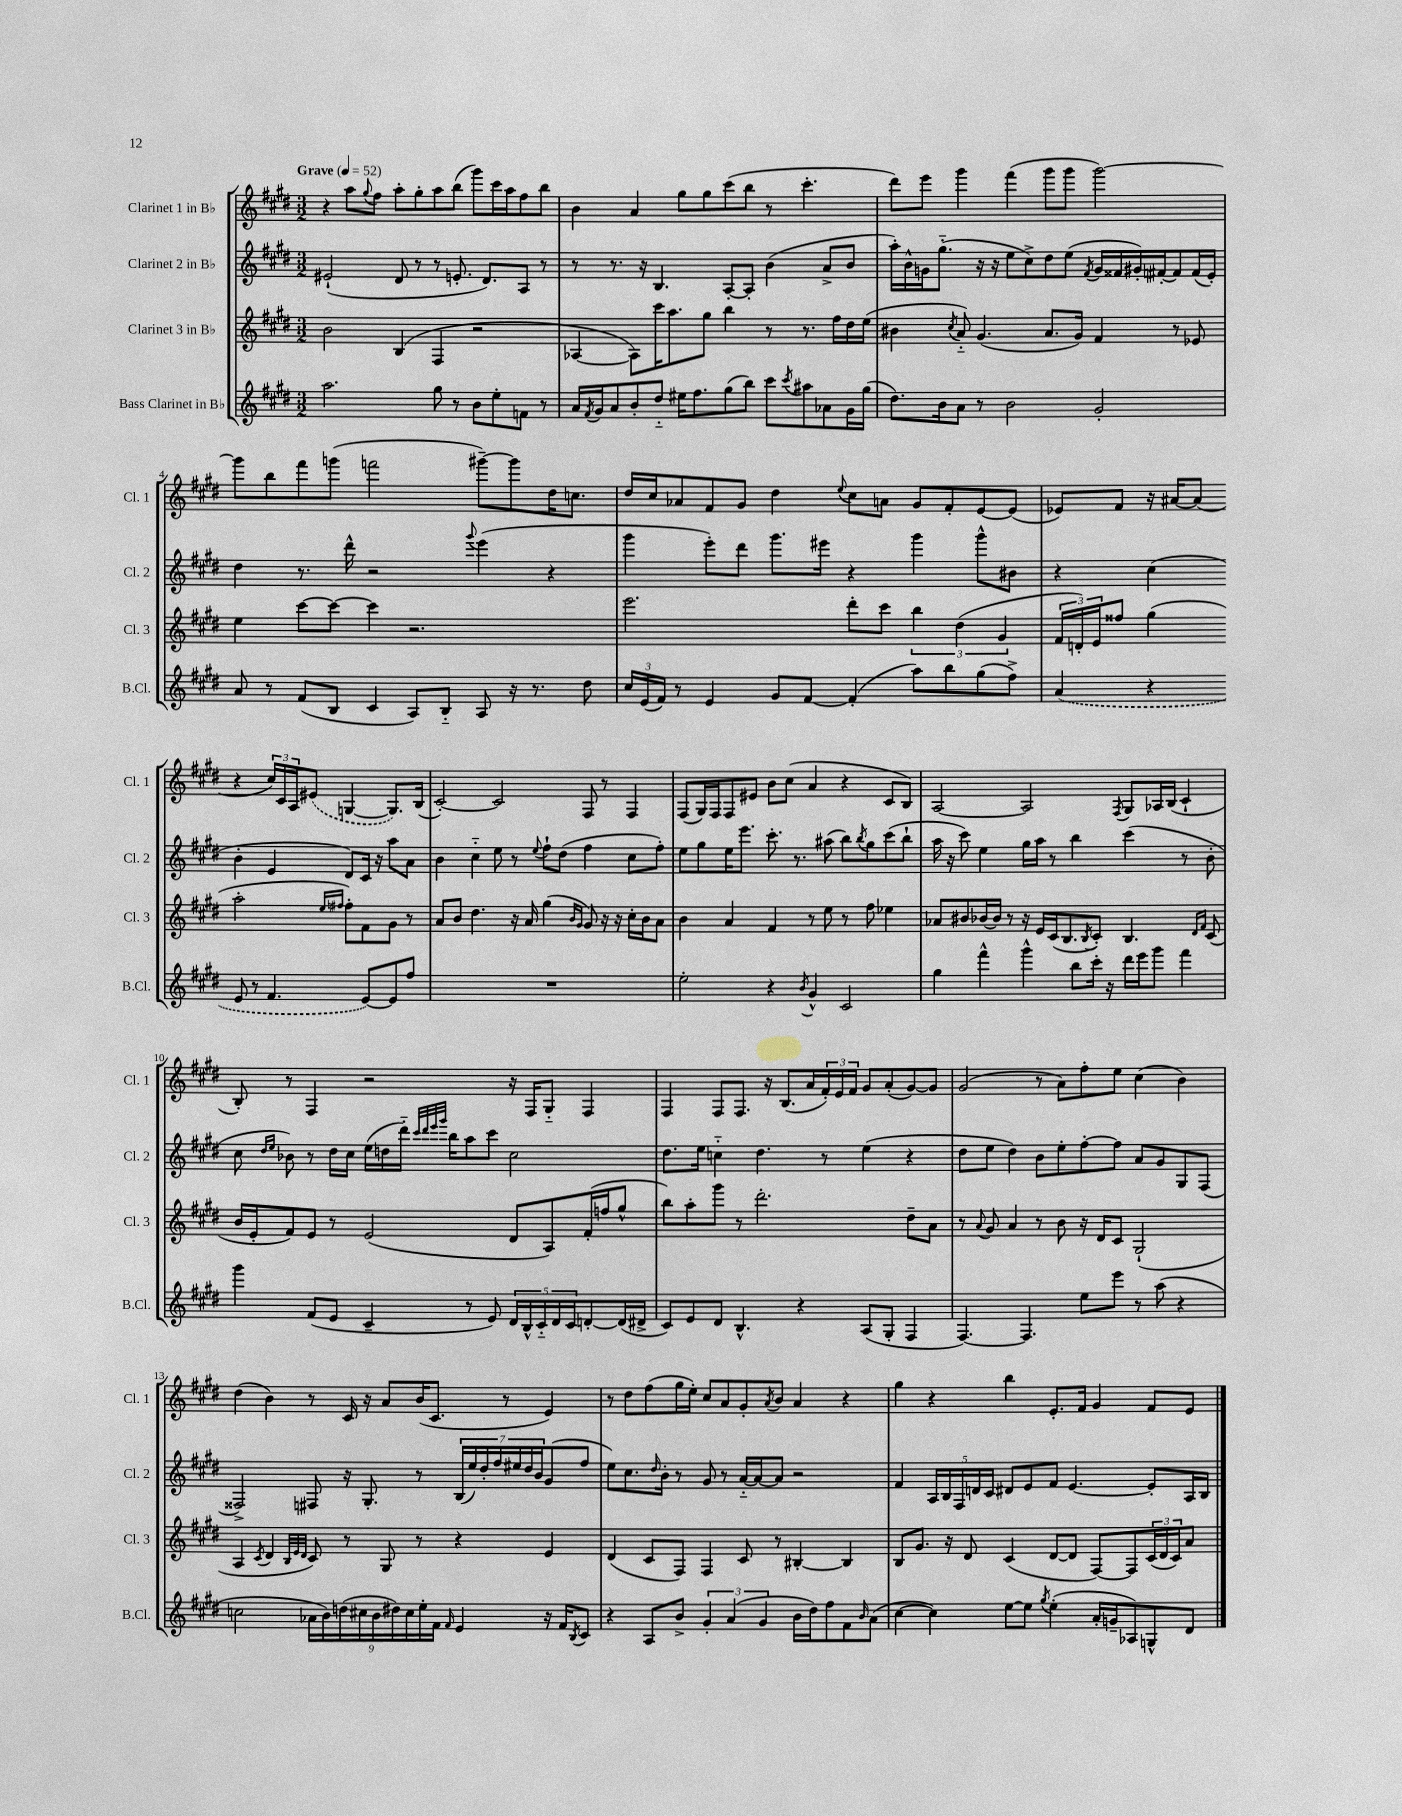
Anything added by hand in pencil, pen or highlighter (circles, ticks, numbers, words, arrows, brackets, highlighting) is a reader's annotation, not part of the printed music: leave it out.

**kern	**kern	**kern	**kern
*staff4	*staff3	*staff2	*staff1
*clefG2	*clefG2	*clefG2	*clefG2
*k[f#c#g#d#]	*k[f#c#g#d#]	*k[f#c#g#d#]	*k[f#c#g#d#]
*M3/2	*M3/2	*M3/2	*M3/2
*MM52	*MM52	*MM52	*MM52
2.aa	2b	(2e#`	4r
.	.	.	8aa
.	.	.	8qqgg#
.	.	.	8ff#
.	(4B	8d#	8aa'
.	.	8r	8gg#'
8gg#	4F#	8r	8aa
8r	.	8.e'	(8bb
8b	2r	.	8ggg#)
.	.	8.d#)	.
8ee'	.	.	16ccc#
.	.	.	16aa
8f	.	8A	8ff#
8r	.	8r	8bb
=	=	=	=
16a	[4A-	8r	4b
8qf#	.	.	.
16g#	.	.	.
8a	.	8.r	.
8b'	8A-])	.	4a
.	.	16r	.
8dd#'~	16ccc#	4.B	.
.	8.aa	.	.
16ee#	.	.	8gg#
8.ff#	.	.	.
.	8gg#	.	8gg#
(8gg#	4bb	[8A'	(8ccc#
8bb)	.	8A']	8bb
8ccc#	8r	(4b	8r
8qccc#	.	.	.
8aa#	8.r	.	4.ccc#'
8a-	.	8a^	.
.	16ff#	.	.
16g#	16dd#	8b	.
(16gg#	(16ee	.	.
=	=	=	=
8.dd#)	4b#	16aa')	8ddd#)
.	.	16b^^	.
.	.	16g	8eee
16b	.	(8.gg#'~	.
.	8qcc#	.	.
8a	8a'~)	.	4ggg#
8r	(4.g#	16r	.
.	.	16r	.
2b	.	8ee	(4fff#
.	.	8cc#^)	.
.	8.a	8dd#	8ggg#
.	.	(8ee	8ggg#
.	16g#)	.	.
.	.	8qf#	.
2g#'	4f#	16g	[2ggg#)
.	.	16f##	.
.	.	16g#')	.
.	.	[16f#'	.
.	8r	8f#]	.
.	8e-	(16f#	.
.	.	16e')	.
=	=	=	=
8a	4ee	4dd#	8ggg#]
8r	.	.	8bb
(8f#	[8ccc#	8.r	8fff#
8B	8ccc#_	.	(8ggg
.	.	16ddd#^^	.
4c#	4ccc#]	2r	2fff
8A)	2.r	.	.
8B'~	.	.	.
.	.	8qqggg#	.
8A	.	(4eee	[8ggg#~)
16r	.	.	8ggg#]
8.r	.	.	.
.	.	4r	16dd#
.	.	.	8.cc
8dd#	.	.	.
=	=	=	=
24cc#	2.eee	4ggg#	16dd#
(24e	.	.	.
.	.	.	16cc#
24f#)	.	.	.
8r	.	.	8a-
4e	.	8eee')	8f#
.	.	8ddd#	8g#
8g#	.	8.ggg#	4dd#
[8f#	.	.	.
.	.	16eee#	.
.	.	.	8qqee
(4f#']	8ddd#'	4r	8cc#
.	8ccc#	.	8a
8aa)	6bb	4ggg#	8g#
8bb	.	.	8f#'
.	(6dd#	.	.
(8gg#	.	8ggg#^^	[8e
.	6g#	.	.
8ff#^)	.	8b#	(8e]
=	=	=	=
(4a	24f#	4r	8e-)
.	24d')	.	.
.	24e	.	.
.	8ff##	.	8f#
4r	(4gg#	(4cc#	16r
.	.	.	[16a#
.	.	.	(8a#]
8e	2aa'	4b'	4r
8r	.	.	.
4.f#	.	4e	24cc#)
.	.	.	24c#
.	.	.	24A
.	.	.	(8e#
.	16qqee	.	.
.	16qqff#	.	.
.	8ff#')	8d#)	[4G
[8e)	8f#	16c#	.
.	.	16r	.
8e]	8g#	8aa	8.G])
8ff#	8r	8a	.
.	.	.	(16B
=	=	=	=
1.r	8a	4b	[2c#')
.	8b	.	.
.	4.dd#	4cc#'~	.
.	.	8ee	2c#]
.	16r	8r	.
.	16a	.	.
.	.	8qqee	.
.	(4gg#	8ff#`	.
.	.	(8dd#	.
.	16qqb	.	.
.	16qqg#	.	.
.	8g#)	4ff#	8F#
.	16r	.	8r
.	16r	.	.
.	16cc#'	8cc#	4F#
.	16b	.	.
.	8a	8ff#')	.
=	=	=	=
2ee'	4b	8ee	(8F#
.	.	8gg#	16G#)
.	.	.	16F#
.	4a	16ee	8F#
.	.	8.eee	.
.	.	.	8e#
4r	4f#	8.ccc#'	8b
.	.	.	(8cc#
.	.	8.r	.
8qb	.	.	.
4g#^^	8r	.	4a
.	8ee	(8aa#	.
2c#	8r	8bb)	4r
.	.	8qbb	.
.	8ff#	8gg#	.
.	4ee-	(8ccc#	8c#
.	.	8bb`	8B)
=	=	=	=
4gg#	8a-	16aa	[2A
.	.	16r	.
.	8b#	8ccc#)	.
4fff#^^	[16b-	4ee	.
.	16b-]	.	.
.	8r	.	.
4ggg#^^	16r	16gg#	2A]
.	16e	16aa	.
.	(16c#	8r	.
.	8.B	.	.
8bb	.	4bb	.
.	8qB	.	.
16ccc#'	8c#')	.	.
16r	.	.	.
.	.	.	8qF#
16ddd#	4.B	(4ccc#	8G#
16eee	.	.	.
8ggg#	.	.	16A-
.	.	.	(16B
4fff#	.	8r	4c#`
.	16qqd#	.	.
.	16qqf#	.	.
.	(8c#	8b'	.
=	=	=	=
4ggg#	16b	8cc#	8B')
.	16e'	.	.
.	.	16qqdd#	.
.	.	16qqee	.
.	8f#)	8b-)	8r
(8f#	8e	8r	4F#
8e	8r	16dd#	.
.	.	16cc#	.
4c#~	(2e	(16ee	2r
.	.	16dd	.
.	.	16ddd#'~)	.
.	.	32qqccc#	.
.	.	32qqddd#	.
.	.	32qqeee	.
.	.	32qqggg#	.
.	.	16bb	.
8r	.	8aa	.
8e)	.	8ccc#	.
20d#	8d#	2cc#	16r
20B^^	.	.	.
.	.	.	16F#
20c#'~	.	.	.
.	8A)	.	8G#'~
20d#	.	.	.
20c#	.	.	.
[8d'	(16f#'	.	4F#
.	16ff	.	.
(16d]	8gg#^^	.	.
16d#^	.	.	.
=	=	=	=
8c#)	8bb)	8.dd#	4F#
8e	8aa'	.	.
.	.	16ee	.
8d#	8ggg#	4cc'~	8F#
4.B^^	8r	.	8.F#
.	2.ddd#'	4.dd#	.
.	.	.	16r
.	.	.	(8.B
4r	.	.	.
.	.	.	16a
.	.	8r	24f#')
.	.	.	24e
.	.	.	24f#
(8A	.	(4ee	8g#
8G#'	.	.	(8a'
4F#	8dd#~	4r	[8g#)
.	8a	.	8g#]
=	=	=	=
[4.F#)	8r	8dd#	(2g#
.	8qqa	.	.
.	8g#	8ee	.
.	4a	4dd#)	.
4.F#]	.	.	.
.	8r	8b	8r
.	8b	8ee'	8a)
8ee	16r	[8ff#'	8ff#'
.	16d#	.	.
8eee	8c#	8ff#]	8ee
8r	(2G#`	8a	(4cc#
(8aa	.	8g#	.
4r	.	8G#	4b)
.	.	(8F#	.
=	=	=	=
2cc	4A	2F##^)	(4dd#
.	8qc#	.	.
.	4d#	.	4b)
.	32qqB	.	.
.	32qqe	.	.
.	32qqd#	.	.
18a-	8c#)	8F#	8r
18b)	.	.	.
(18dd	.	.	.
.	8r	16r	16c#
18cc#	.	.	.
.	.	8.G#'	16r
18b	.	.	.
.	8G#	.	8a
18dd#)	.	.	.
18cc#	.	.	.
.	8r	8r	(16b
18ee'	.	.	.
.	.	.	8.c#
18f#	.	.	.
16qqf#	.	.	.
4e	4r	(28B	.
.	.	28ee)	.
.	.	28dd#'	.
.	.	28ff#	.
.	.	.	8r
.	.	28ee#	.
.	.	28dd#	.
.	.	28b	.
16r	4e	(8g#	4e)
16f#	.	.	.
8qB	.	.	.
8c#	.	8ff#	.
=	=	=	=
4r	(4d#	8ee)	8r
.	.	8.cc#	8dd#
8A	8c#	.	(8ff#
.	.	16qqdd#	.
.	.	16b'	.
8b^	8F#)	8r	16gg#
.	.	.	16ee')
6g#'	4F#	8g#	8cc#
.	.	8r	8a
(6a	.	.	.
.	8c#	[16a'~	8g#'
.	.	16a_	.
6g#	.	.	.
.	.	.	8qa
.	8r	8a]	8b
16b	[4B#'	2r	4a
16dd#)	.	.	.
8ff#	.	.	.
8f#	4B#]	.	4r
16qqb	.	.	.
(8a	.	.	.
=	=	=	=
[4cc#	8B	4f#	4gg#
.	8.g#	.	.
4cc#])	.	20A	4r
.	.	20B	.
.	16r	.	.
.	.	20F#	.
.	8d#	.	.
.	.	20d	.
.	.	20c#	.
[8ee	(4c#	8d#	4bb
8ee]	.	8e	.
8qgg#	.	.	.
(4ee'	[8d#	8f#	8.e'
.	8d#]	[4.e	.
.	.	.	16f#
16a'	[8F#)	.	4g#
16g~	.	.	.
8A-)	8F#]	.	.
8G^^	(24c#	8e']	8f#
.	24d#	.	.
.	24c#)	.	.
8d#	8a	16A	8e
.	.	16B	.
==	==	==	==
*-	*-	*-	*-
